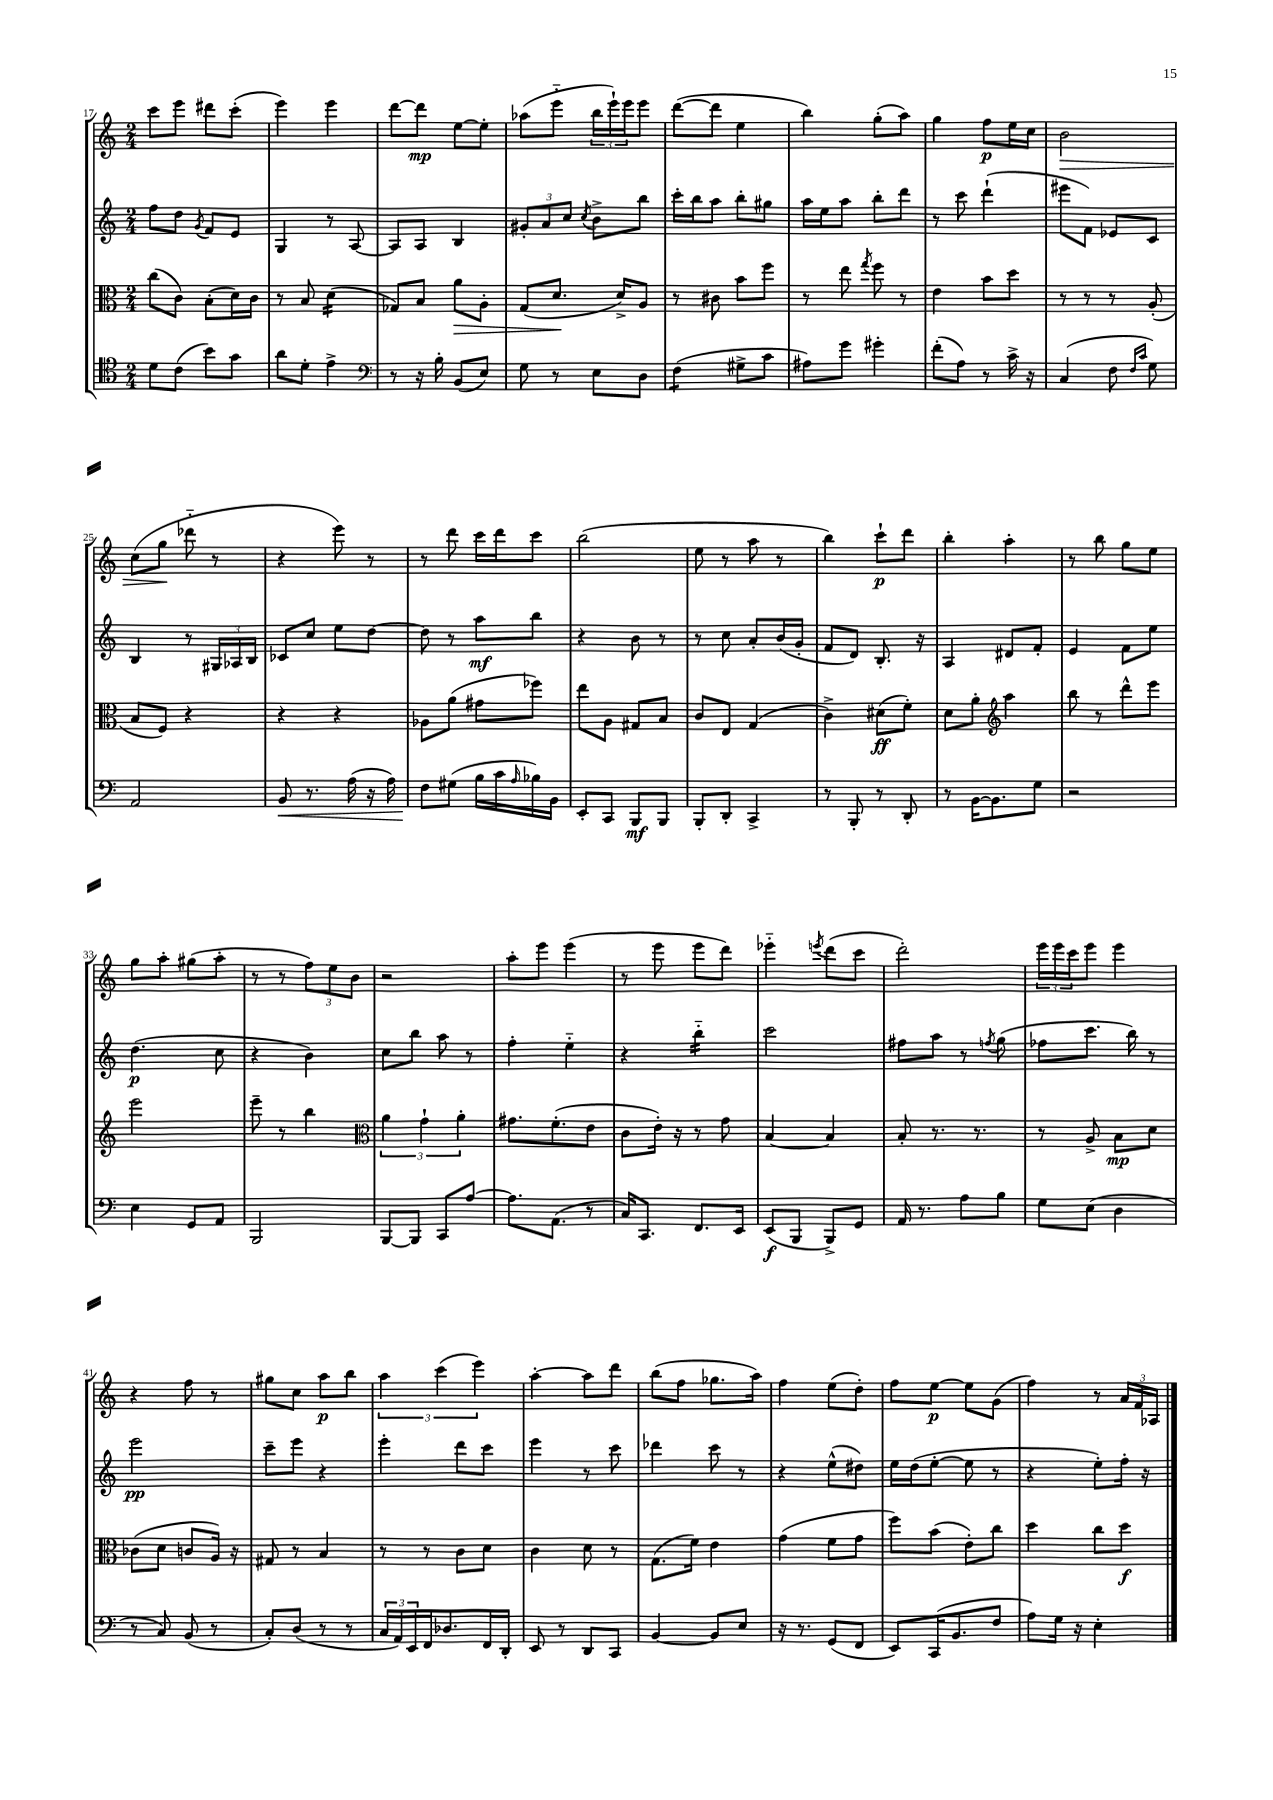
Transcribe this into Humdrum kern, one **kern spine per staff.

**kern	**kern	**kern	**kern
*staff4	*staff3	*staff2	*staff1
*clefC4	*clefC3	*clefG2	*clefG2
*k[]	*k[]	*k[]	*k[]
*M2/4	*M2/4	*M2/4	*M2/4
8d	(8cc	8ff	8ccc
(8c	8c)	8dd	8eee
.	.	8qg	.
8b)	(8B'	8f	8ddd#
8g	16d)	8e	(8ccc'
.	16c	.	.
=	=	=	=
8a	8r	4G	4eee)
8d'	8B	.	.
4e^	(4d	8r	4eee
.	.	[8A	.
=	=	=	=
*clefF4	*	*	*
8r	8G-)	8A]	[8ddd
16r	8B	8A	8ddd]
16B'	.	.	.
(8BB	8a	4B	[8ee
8E)	8A'	.	8ee']
=	=	=	=
8G	(8G	12g#'	(8aa-
.	.	12a	.
8r	8.d	.	8eee'~
.	.	12cc	.
.	.	8qcc	.
8E	.	8b^	24bb
.	.	.	24eee`)
.	16d^)	.	.
.	.	.	24eee
8D	8A	8bb	8eee
=	=	=	=
(4F	8r	16ccc'	([8ddd
.	.	16bb	.
.	8c#	8aa	8ddd]
8G#^	8b	8bb'	4ee
8c	8ff	8gg#	.
=	=	=	=
8A#)	8r	16aa	4bb)
.	.	16ee	.
8g	8ee	8aa	.
.	8qgg	.	.
4g#'	8ff	8bb'	(8gg'
.	8r	8ddd	8aa)
=	=	=	=
(8f'	4e	8r	4gg
8A)	.	8ccc	.
8r	8b	(4ddd`	8ff
16c^	8dd	.	16ee
16r	.	.	16cc
=	=	=	=
(4C	8r	8eee#	2b
.	8r	8f)	.
8F	8r	8e-	.
16qqF	.	.	.
16qqc	.	.	.
8G)	(8A'	8c	.
=	=	=	=
2AA	8B	4B	(8cc
.	8F)	.	8gg
.	4r	8r	8ddd-'~
.	.	24G#	8r
.	.	24A-	.
.	.	24B	.
=	=	=	=
8BB	4r	8c-	4r
8.r	.	8cc	.
.	4r	8ee	8eee)
(16A	.	.	.
16r	.	[8dd	8r
16A)	.	.	.
=	=	=	=
8F	8A-	8dd]	8r
(8G#	(8a	8r	8ddd
16B	8g#	8aa	16ccc
16c	.	.	16ddd
16qqA	.	.	.
16B-)	8ff-)	8bb	8ccc
16BB	.	.	.
=	=	=	=
8EE'	8ee	4r	(2bb
8CC	8A	.	.
8BBB	8G#	8b	.
8BBB	8B	8r	.
=	=	=	=
8BBB'	8c	8r	8ee
8DD'	8E	8cc	8r
4CC^	(4G	8a'	8aa
.	.	(16b	8r
.	.	16g'	.
=	=	=	=
8r	4c^)	8f	4bb)
8BBB'	.	8d)	.
8r	(8d#	8.B'	8ccc`
8DD'	8f')	.	8ddd
.	.	16r	.
=	=	=	=
8r	8d	4A	4bb'
[16BB	8a'	.	.
8.BB]	.	.	.
*	*clefG2	*	*
.	4aa	8d#	4aa'
8G	.	8f'	.
=	=	=	=
2r	8bb	4e	8r
.	8r	.	8bb
.	8ddd^^	8f	8gg
.	8eee	8ee	8ee
=	=	=	=
4E	2eee	(4.dd	8gg
.	.	.	8aa'
8GG	.	.	(8gg#
8AA	.	8cc	8aa'
=	=	=	=
2BBB	8eee~	4r	8r
.	8r	.	8r
.	4bb	4b)	12ff)
.	.	.	12ee
.	.	.	12b
=	=	=	=
*	*clefC3	*	*
[8BBB	6a	8cc	2r
8BBB]	.	8bb	.
.	6g`	.	.
8CC	.	8aa	.
.	6a'	.	.
[8A	.	8r	.
=	=	=	=
8.A]	8.g#	4ff'	8aa'
.	.	.	8eee
(8.AA	(8.f'	.	.
.	.	4ee'~	(4eee
8r	8e	.	.
=	=	=	=
16C)	8c	4r	8r
8.CC	.	.	.
.	16e')	.	8eee
.	16r	.	.
8.FF	8r	4bb'~	8eee
.	8g	.	8ddd)
16EE	.	.	.
=	=	=	=
(8EE	[4B	2ccc	4eee-'~
8BBB	.	.	.
.	.	.	8qeee
8BBB^)	4B]	.	(8ddd
8GG	.	.	8ccc
=	=	=	=
16AA	8B'	8ff#	2ddd')
8.r	.	.	.
.	8.r	8aa	.
8A	.	8r	.
.	8.r	.	.
.	.	8qff	.
8B	.	(8gg	.
=	=	=	=
8G	8r	8ff-	24eee
.	.	.	24eee
.	.	.	24ccc
(8E	8A^	8.ccc	8eee
4D	8B	.	4eee
.	.	16bb)	.
.	8d	8r	.
=	=	=	=
8r	(8c-	2eee	4r
8C)	8d	.	.
(8BB	8c	.	8ff
8r	16A)	.	8r
.	16r	.	.
=	=	=	=
8C')	8G#	8ccc~	8gg#
(8D	8r	8eee	8cc
8r	4B	4r	8aa
8r	.	.	8bb
=	=	=	=
24C	8r	4eee'	6aa
24AA)	.	.	.
24EE	.	.	.
16FF	8r	.	.
.	.	.	(6ccc
8.D-	.	.	.
.	8c	8ddd	.
.	.	.	6eee)
16FF	8d	8ccc	.
16DD'	.	.	.
=	=	=	=
8EE	4c	4eee	[4aa'
8r	.	.	.
8DD	8d	8r	8aa]
8CC	8r	8ccc	8ddd
=	=	=	=
[4BB	(8.G	4ddd-	(8bb
.	.	.	8ff
.	16f)	.	.
8BB]	4e	8ccc	8.gg-
8E	.	8r	.
.	.	.	16aa)
=	=	=	=
16r	(4g	4r	4ff
8.r	.	.	.
(8GG	8f	(8ee^^	(8ee
8FF	8g	8dd#)	8dd')
=	=	=	=
8EE)	8ff)	16ee	8ff
.	.	(16dd	.
(16CC	(8b	[8ee'	[8ee
8.BB	.	.	.
.	8e')	8ee]	8ee]
8F	8cc	8r	(8g
=	=	=	=
8A)	4dd	4r	4ff)
16G	.	.	.
16r	.	.	.
4E'	8cc	8ee')	8r
.	8dd	16ff'	24a
.	.	.	24f
.	.	16r	.
.	.	.	24A-
==	==	==	==
*-	*-	*-	*-
